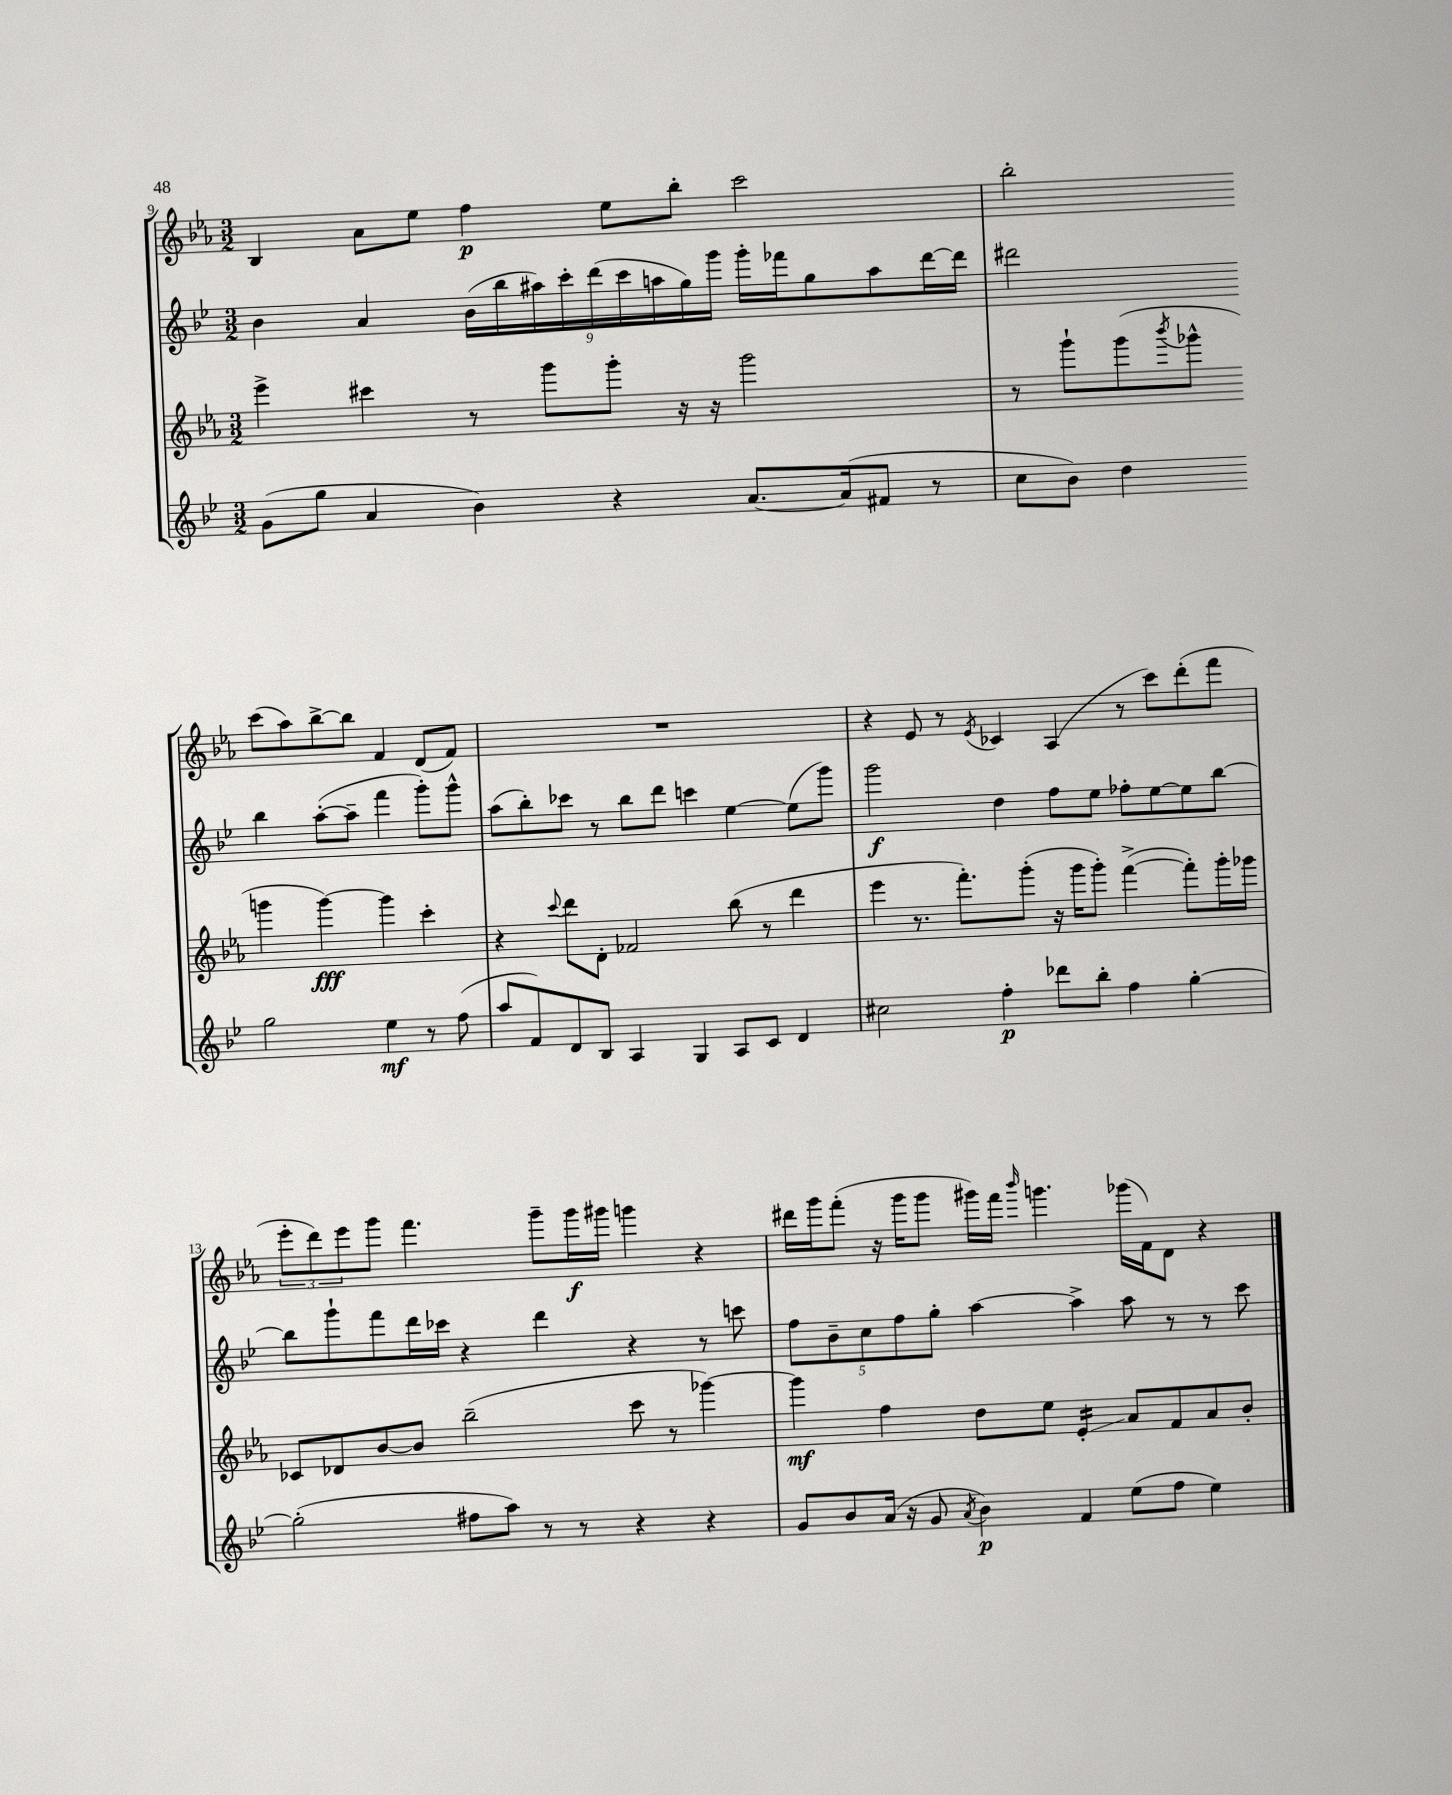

**kern	**kern	**kern	**kern
*staff4	*staff3	*staff2	*staff1
*clefG2	*clefG2	*clefG2	*clefG2
*k[b-e-]	*k[b-e-a-]	*k[b-e-]	*k[b-e-a-]
*M3/2	*M3/2	*M3/2	*M3/2
(8g\L	4eee-^\	4b-\	4B-/
8gg\J	.	.	.
4a/	4ccc#\	4a/	8a-\L
.	.	.	8ee-\J
4b-\)	8r	(18b-\LL	4ff\
.	.	18bb-\	.
.	.	18aa#\)	.
.	8ggg\L	.	.
.	.	18ccc'\	.
.	.	(18ddd\	.
4r	8ggg'\J	.	8ee-\L
.	.	18ccc\	.
.	.	18aa\	.
.	16r	.	8bb-'\J
.	.	18gg\)	.
.	16r	.	.
.	.	18ggg\JJ	.
[8.a/L	2ggg\	16ggg'\LL	2ccc\
.	.	16fff-\J	.
.	.	8gg\	.
(16a/]k	.	.	.
8f#/J	.	8aa\	.
8r	.	[16ddd\L	.
.	.	16ddd\]JJ	.
=	=	=	=
8cc\L	8r	2ddd#\	2bb-'\
8b-\J)	8ggg`\L	.	.
4dd\	(8ggg\	.	.
.	8qbbb-/	.	.
.	8ggg-^^\J	.	.
2gg\	4ggg\	4bb-\	(8ccc\L
.	.	.	8aa-\)
.	[4ggg\)	([8aa'\L	[8bb-^\
.	.	8aa~\]J	8bb-\]J
4ee-\	4ggg\]	4fff\	4f/
8r	4ccc'\	8ggg'\L)	(8d/L
(8ff\	.	8ggg^^\J	8f/J)
=	=	=	=
8aa/L	4r	(8aa\L	1.r
8f/)	.	8bb-'\)	.
.	8qqccc/	.	.
8d/	8ddd\L	8ccc-\J	.
8B-/J	8d'\J	8r	.
4A/	2f-/	8bb-\L	.
.	.	8ddd\J	.
4G/	.	4ccc\	.
8A/L	(8bb-\	[4ee-\	.
8c/J	8r	.	.
4d/	4ddd\	(8ee-\]L	.
.	.	8ggg\J)	.
=	=	=	=
2cc#\	4eee-\	2ggg\	4r
.	8.r	.	8e-/
.	.	.	8r
.	8.fff'\L)	.	.
.	.	.	8qe-/
4ff'\	.	4dd\	4c-/
.	(8ggg'\J	.	.
8ddd-\L	16r	8ff\L	(4A-/
.	16ggg\LK	.	.
8bb-'\J	8ggg'\J)	8ee-\J	.
4ff\	([4fff^\	8ff-'\L	8r
.	.	[8ee-\	8ccc\L)
[4gg'\	8fff'\]L)	8ee-\]	(8ddd'\
.	16ggg'\L	[8bb-\J	8fff\J
.	16ggg-\JJ	.	.
=	=	=	=
(2gg'\]	8c-/L	8bb-\]L	12eee-'\L
.	.	.	12ddd\)
.	8d-/	8ggg`\	.
.	.	.	12eee-\
.	[8b-/	8fff\	8ggg\J
.	8b-/]J	16ddd\L	4.fff\
.	.	16ccc-\JJ	.
8ff#\L	(2bb-~\	4r	.
8aa\J)	.	.	.
8r	.	4ddd\	8ggg~\L
8r	.	.	16ggg\L
.	.	.	16ggg#\JJ
4r	8ccc\	4r	4ggg\
.	8r	.	.
4r	[4ggg-\)	8r	4r
.	.	8ccc\	.
=	=	=	=
8g/L	4ggg-\]	10ff\L	16ddd#\LL
.	.	.	16ggg\J
.	.	10b-~\	.
8b-/	.	.	(8fff'\J
.	.	10cc\	.
(16a/Jk	4ff\	.	16r
.	.	10ff\	.
16r	.	.	16ggg\LK
8g/	.	.	8ggg\J
.	.	10gg'\J	.
8qa/	.	.	.
4b-\)	8dd\L	[4aa\	16ggg#\LL)
.	.	.	16fff\JJ
.	.	.	16qqbbb-/
.	8ee-\J	.	4.ggg\
4f/	4e-'/	4aa^\]	.
(8ee-\L	8a-/L	8aa\	(16ggg-\LL
.	.	.	16f\J)
8ff\J	8f/	8r	8d\J
4ee-\)	8a-/	8r	4r
.	8b-'/J	8ccc\	.
==	==	==	==
*-	*-	*-	*-
